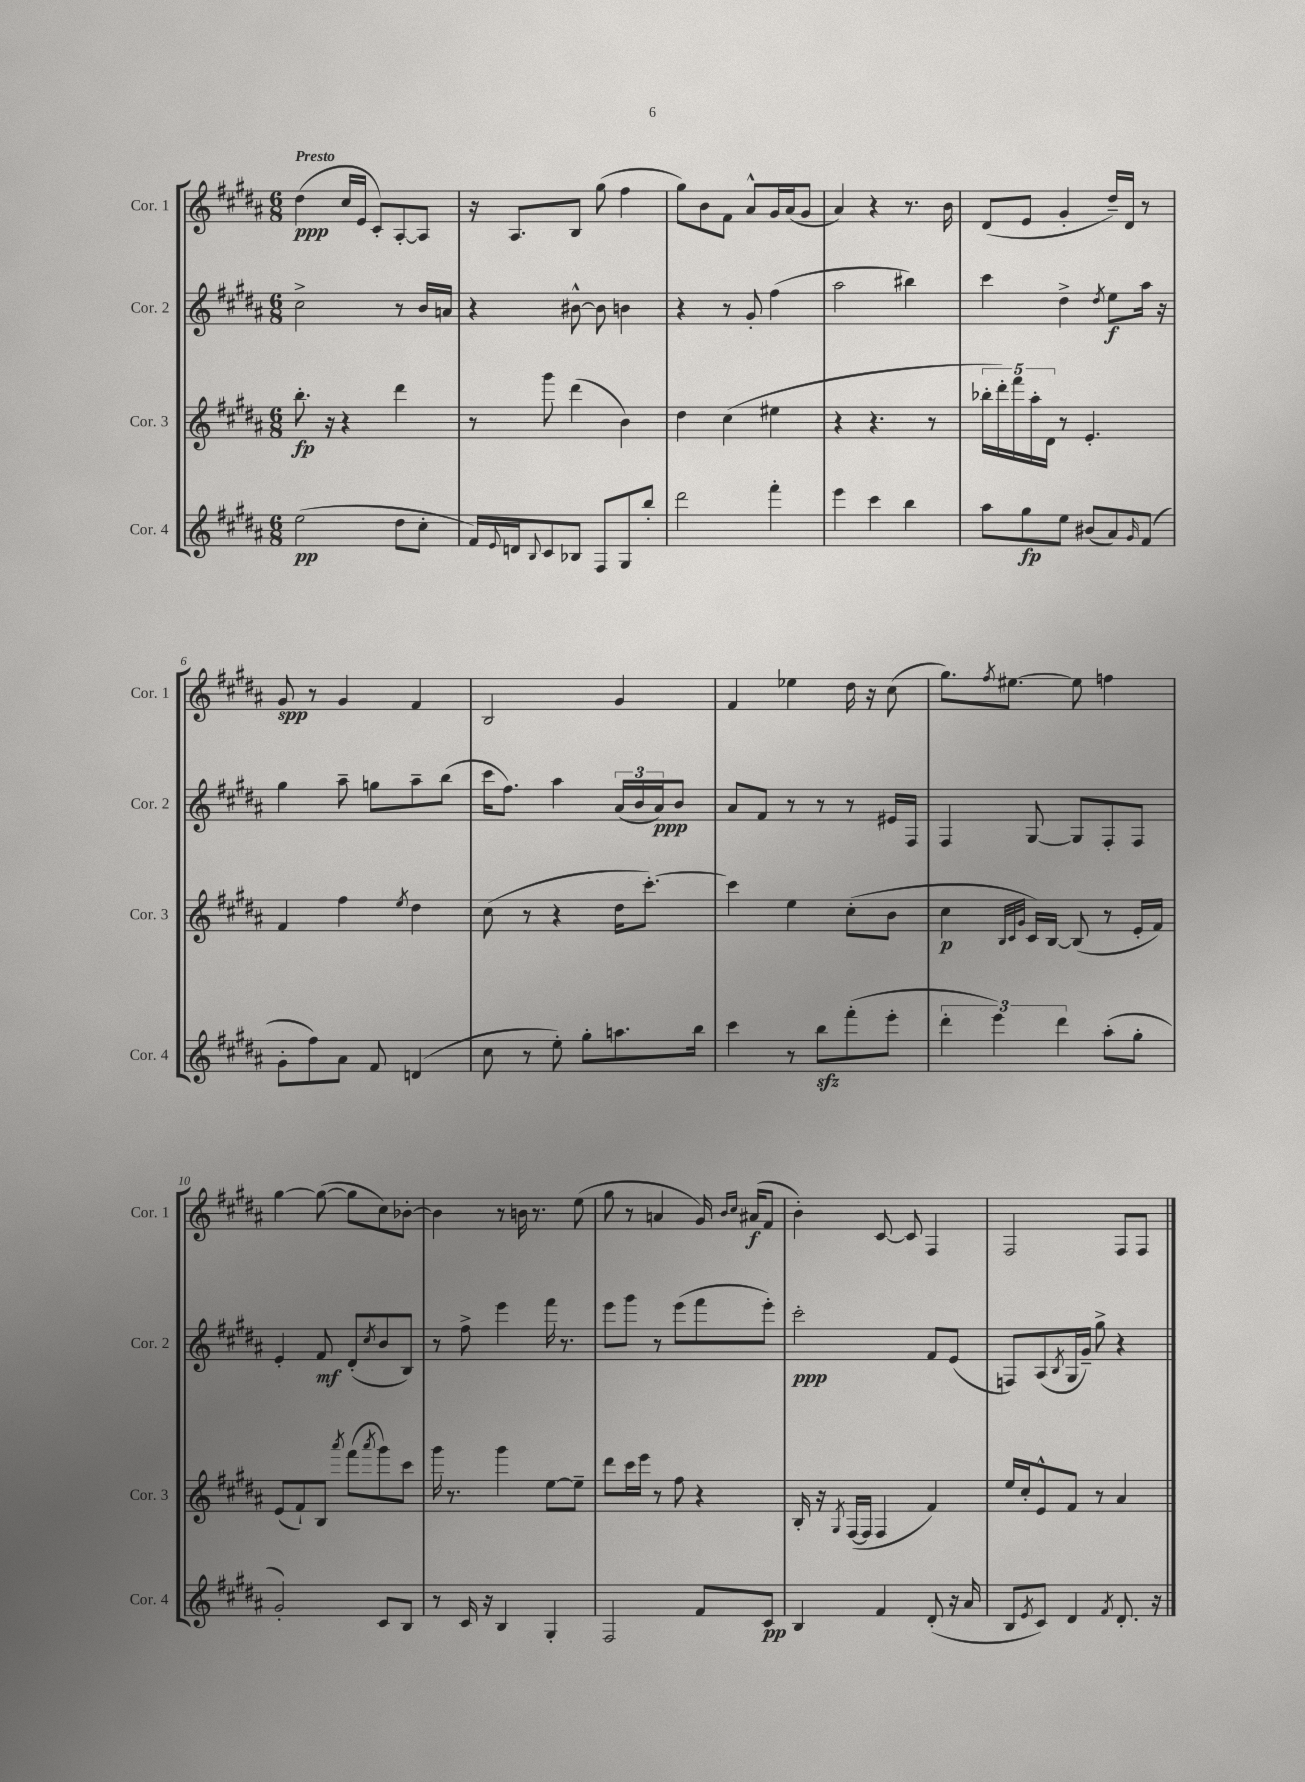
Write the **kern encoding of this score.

**kern	**dynam	**kern	**dynam	**kern	**dynam	**kern	**dynam
*part4	*part4	*part3	*part3	*part2	*part2	*part1	*part1
*staff4	*staff4	*staff3	*staff3	*staff2	*staff2	*staff1	*staff1
*I"Cor. 4	*	*I"Cor. 3	*	*I"Cor. 2	*	*I"Cor. 1	*
*I'Cor. 4	*	*I'Cor. 3	*	*I'Cor. 2	*	*I'Cor. 1	*
*clefG2	*	*clefG2	*	*clefG2	*	*clefG2	*
*k[f#c#g#d#a#]	*	*k[f#c#g#d#a#]	*	*k[f#c#g#d#a#]	*	*k[f#c#g#d#a#]	*
*M6/8	*	*M6/8	*	*M6/8	*	*M6/8	*
=1	=1	=1	=1	=1	=1	=1	=1
!	!	!	!	!	!	!LO:TX:a:B:t=Presto	!
(2ee\	pp	8.bb'\	fp	2cc#^\	.	(4dd#\	ppp
.	.	16r	.	.	.	.	.
.	.	4r	.	.	.	16cc#/LL	.
.	.	.	.	.	.	16e/JJ	.
.	.	.	.	.	.	8c#'/L)	.
8dd#\L	.	4ddd#\	.	8r	.	[8A#'/	.
8cc#'\J	.	.	.	16b/LL	.	8A#/J]	.
.	.	.	.	16an/JJ	.	.	.
=2	=2	=2	=2	=2	=2	=2	=2
16f#/LL)	.	8r	.	4r	.	16r	.
8qqe/	.	.	.	.	.	.	.
16dn/J	.	.	.	.	.	8.A#/L	.
8qqB/	.	.	.	.	.	.	.
8c#/	.	8ggg#\	.	.	.	.	.
8B-X/J	.	(4ddd#\	.	[8b#X^^\	.	8B/J	.
8F#/L	.	.	.	8b#\]	.	(8gg#\	.
8G#/	.	4b\)	.	4bn\	.	4ff#\	.
8bb'/J	.	.	.	.	.	.	.
=3	=3	=3	=3	=3	=3	=3	=3
2ddd#\	.	4dd#\	.	4r	.	8gg#\L)	.
.	.	.	.	.	.	8b\	.
.	.	(4cc#\	.	8r	.	8f#\J	.
.	.	.	.	8g#'/	.	8a#^^/L	.
4fff#'\	.	4ee#X\	.	(4ff#\	.	16g#/L	.
.	.	.	.	.	.	(16a#/J	.
.	.	.	.	.	.	8g#/J	.
=4	=4	=4	=4	=4	=4	=4	=4
4eee\	.	4r	.	2aa#\	.	4a#/)	.
4ccc#\	.	4.r	.	.	.	4r	.
4bb\	.	.	.	4bb#X\)	.	8.r	.
.	.	8r	.	.	.	.	.
.	.	.	.	.	.	16b\	.
=5	=5	=5	=5	=5	=5	=5	=5
8aa#\L	.	20bb-X'\LL	.	4ccc#\	.	(8d#/L	.
.	.	20ddd#'\)	.	.	.	.	.
.	.	20fff#\	.	.	.	.	.
8gg#\	fp	.	.	.	.	8e/J	.
.	.	20aa#'\	.	.	.	.	.
.	.	20d#\JJ	.	.	.	.	.
8ee\J	.	8r	.	4dd#^\	.	4g#'/	.
(8b#X/L	.	4.e'/	.	.	.	.	.
.	.	.	.	8qdd#/	.	.	.
8a#/)	.	.	.	8ee\L	f	16dd#~/LL)	.
.	.	.	.	.	.	16d#/JJ	.
16qqg#/	.	.	.	.	.	.	.
(8f#/J	.	.	.	16aa#\Jk	.	8r	.
.	.	.	.	16r	.	.	.
!!LO:LB:g=z
=6	=6	=6	=6	=6	=6	=6	=6
8g#'\L	.	4f#/	.	4gg#\	.	8g#/	spp
8ff#\)	.	.	.	.	.	8r	.
8a#\J	.	4ff#\	.	8aa#~\	.	4g#/	.
8f#/	.	.	.	8ggn\L	.	.	.
.	.	8qee/	.	.	.	.	.
(4dn/	.	4dd#\	.	8aa#~\	.	4f#/	.
.	.	.	.	(8bb\J	.	.	.
=7	=7	=7	=7	=7	=7	=7	=7
8cc#\	.	(8cc#\	.	16ccc#\KL	.	2B/	.
.	.	.	.	8.ff#\J)	.	.	.
8r	.	8r	.	.	.	.	.
8ee'\)	.	4r	.	4aa#\	.	.	.
8gg#'\L	.	.	.	.	.	.	.
8.aan\	.	16dd#\KL	.	(24a#/LL	.	4g#/	.
.	.	.	.	24b/	.	.	.
.	.	[8.ccc#'\J)	.	.	.	.	.
.	.	.	.	24a#/J)	ppp	.	.
.	.	.	.	8b/J	.	.	.
16bb\Jk	.	.	.	.	.	.	.
=8	=8	=8	=8	=8	=8	=8	=8
4ccc#\	.	4ccc#\]	.	8a#/L	.	4f#/	.
.	.	.	.	8f#/J	.	.	.
8r	.	4ee\	.	8r	.	4ee-X\	.
8bbzz\L	.	.	.	8r	.	.	.
(8fff#'\	.	(8cc#'\L	.	8r	.	16dd#\	.
.	.	.	.	.	.	16r	.
8eee'\J	.	8b\J	.	16e#X/LL	.	(8cc#\	.
.	.	.	.	16F#/JJ	.	.	.
=9	=9	=9	=9	=9	=9	=9	=9
6ddd#'\	.	4cc#\	p	4F#/	.	8.gg#\L)	.
6eee\)	.	.	.	.	.	.	.
.	.	.	.	.	.	8qff#/	.
.	.	.	.	.	.	[8.ee#X\J	.
.	.	32qqB/LLL	.	.	.	.	.
.	.	32qqc#/	.	.	.	.	.
.	.	32qqg#/JJJ	.	.	.	.	.
.	.	16c#/LL)	.	[8G#/	.	.	.
.	.	[16B/JJ	.	.	.	.	.
6ddd#\	.	.	.	.	.	.	.
.	.	(8B/]	.	8G#/L]	.	8ee#\]	.
(8aa#'\L	.	8r	.	8F#'/	.	4ffn\	.
8gg#'\J	.	16e'/LL	.	8F#/J	.	.	.
.	.	16f#/JJ)	.	.	.	.	.
!!LO:LB:g=z
=10	=10	=10	=10	=10	=10	=10	=10
2g#'/)	.	(8e/L	.	4e'/	.	[4gg#\	.
.	.	8f#`/)	.	.	.	.	.
.	.	8B/J	.	8f#/	mf	(8gg#\_	.
.	.	8qaaa#/	.	.	.	.	.
.	.	(8fff#\L	.	(8d#'/L	.	8gg#\L]	.
.	.	8qaaa#/	.	8qcc#/	.	.	.
8c#/L	.	8ggg#\)	.	8b/	.	8cc#\)	.
8B/J	.	8ccc#\J	.	8B/J)	.	[8b-X'\J	.
=11	=11	=11	=11	=11	=11	=11	=11
8r	.	16ggg#\	.	8r	.	4b-\]	.
.	.	8.r	.	.	.	.	.
16c#/	.	.	.	8ff#^\	.	.	.
16r	.	.	.	.	.	.	.
4B/	.	4ggg#\	.	4eee\	.	8r	.
.	.	.	.	.	.	16bn\	.
.	.	.	.	.	.	8.r	.
4G#'/	.	[8ee\L	.	16fff#\	.	.	.
.	.	.	.	8.r	.	.	.
.	.	8ee~\J]	.	.	.	(8ee\	.
=12	=12	=12	=12	=12	=12	=12	=12
2F#/	.	8ddd#\L	.	8eee\L	.	8gg#\	.
.	.	16ccc#\L	.	8ggg#\J	.	8r	.
.	.	16eee\JJ	.	.	.	.	.
.	.	8r	.	8r	.	4an/	.
.	.	8ff#\	.	(8eee\L	.	.	.
8f#/L	.	4r	.	8fff#\	.	16g#/)	.
.	.	.	.	.	.	16qqb/LL	.
.	.	.	.	.	.	16qqcc#/JJ	.
.	.	.	.	.	.	(16a#X/KL	f
8c#/J	pp	.	.	8eee'\J)	.	8f#/J	.
=13	=13	=13	=13	=13	=13	=13	=13
4B/	.	16B'/	.	2ccc#'\	ppp	4b'\)	.
.	.	16r	.	.	.	.	.
.	.	8qG#/	.	.	.	.	.
.	.	([16F#/LL	.	.	.	.	.
.	.	16F#/JJ]	.	.	.	.	.
4f#/	.	4F#/	.	.	.	[8c#/	.
.	.	.	.	.	.	8c#/]	.
(8d#'/	.	4f#/)	.	8f#/L	.	4F#/	.
16r	.	.	.	(8e/J	.	.	.
16a#/	.	.	.	.	.	.	.
=14	=14	=14	=14	=14	=14	=14	=14
8B/L	.	16ee/LL	.	8Fn/L)	.	2F#/	.
.	.	16cc#'/J	.	.	.	.	.
8qe/	.	.	.	.	.	.	.
8c#/J)	.	8e^^/	.	(8A#/	.	.	.
.	.	.	.	8qB/	.	.	.
4d#/	.	8f#/J	.	16G#/L	.	.	.
.	.	.	.	16g#~/JJ)	.	.	.
.	.	8r	.	8gg#^\	.	.	.
8qf#/	.	.	.	.	.	.	.
8.d#'/	.	4a#/	.	4r	.	8F#/L	.
.	.	.	.	.	.	8F#/J	.
16r	.	.	.	.	.	.	.
==	==	==	==	==	==	==	==
*-	*-	*-	*-	*-	*-	*-	*-
